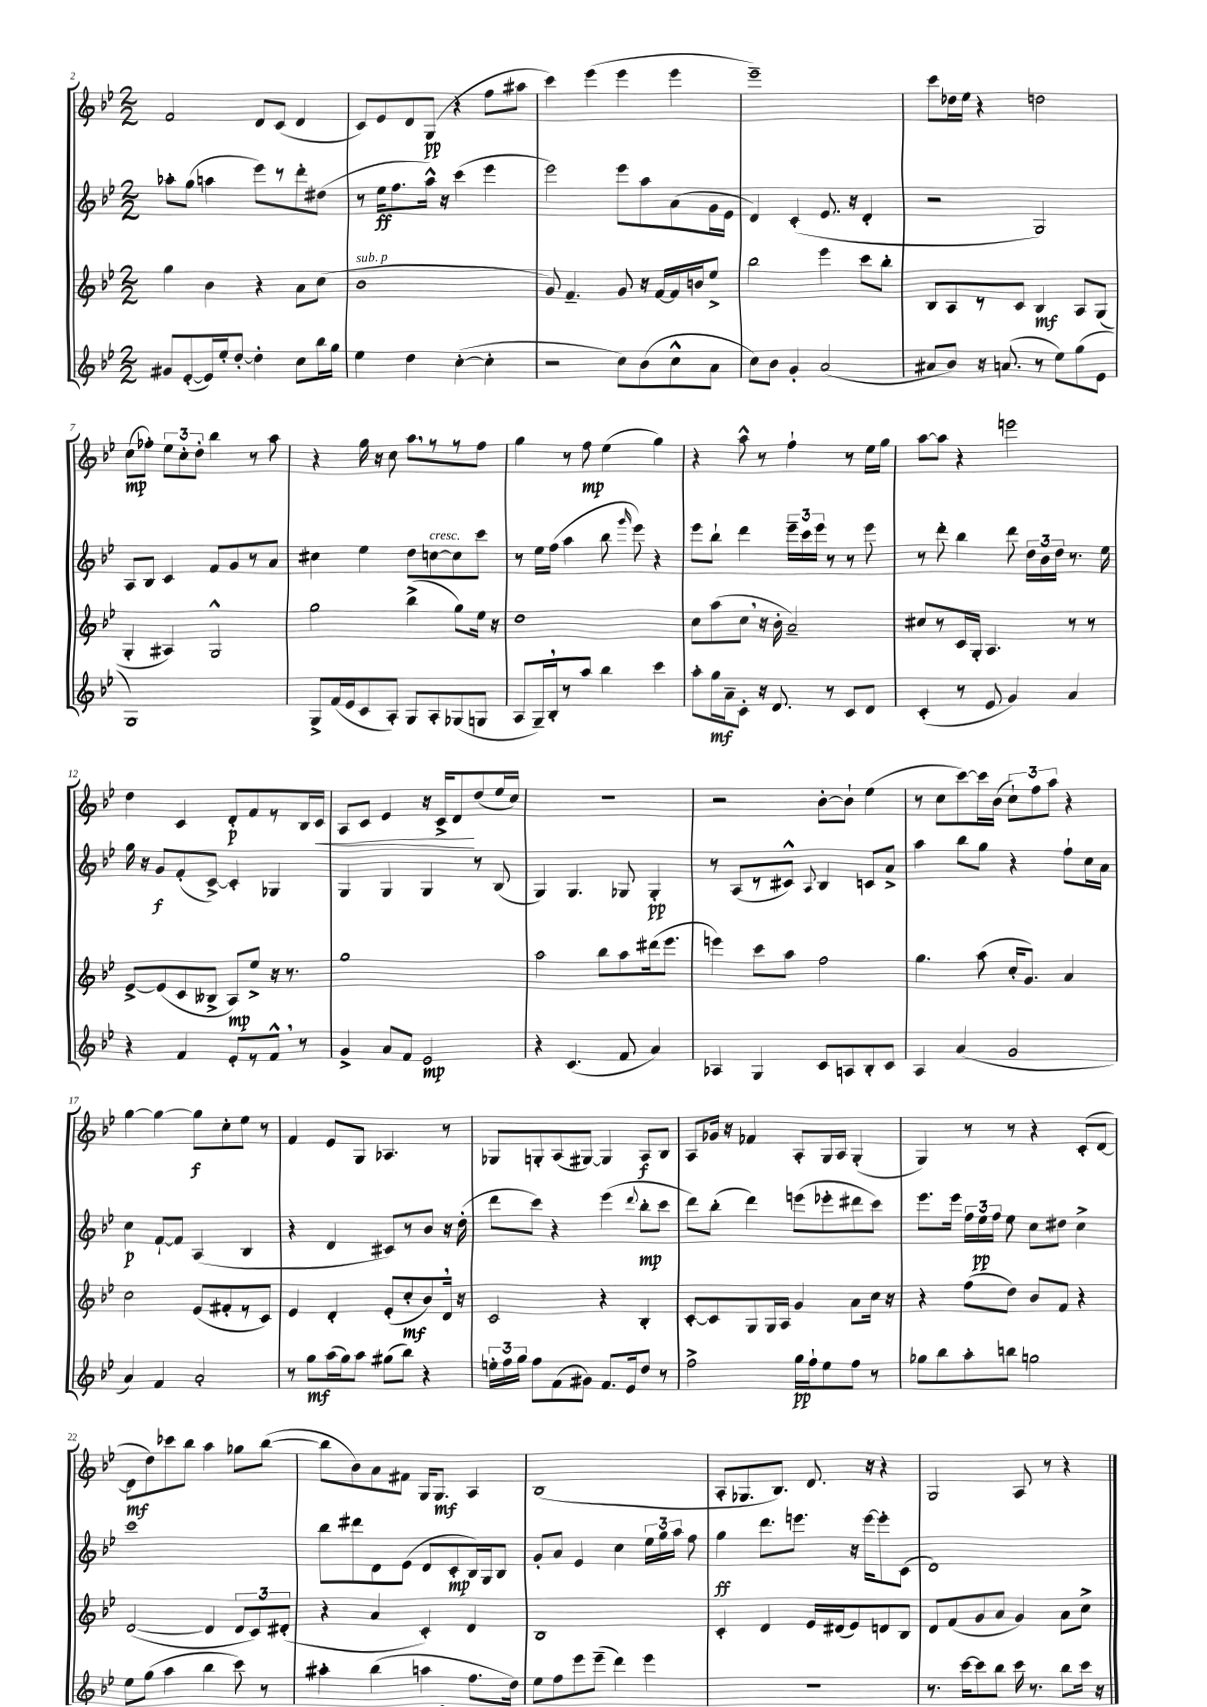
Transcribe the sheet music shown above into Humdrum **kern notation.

**kern	**kern	**kern	**kern
*staff4	*staff3	*staff2	*staff1
*clefG2	*clefG2	*clefG2	*clefG2
*k[b-e-]	*k[b-e-]	*k[b-e-]	*k[b-e-]
*M2/2	*M2/2	*M2/2	*M2/2
8g#	4gg	8aa-'	2f
([8e-'	.	(8gg	.
16e-])	4b-	4aa	.
16ee-'	.	.	.
[8dd'	.	.	.
4dd']	4r	8eee-)	8d
.	.	8r	(8c
8cc	8a	8ddd'	4d
16bb-	(8cc	(8dd#	.
16gg	.	.	.
=	=	=	=
4ee-	1b-	8r	8c)
.	.	16ee-	8e-
.	.	8.ff	.
4dd	.	.	8d
.	.	16aa^^)	(8G
.	.	16r	.
([4cc'	.	(4ccc	4r
4cc']	.	4eee-	8ff
.	.	.	8aa#
=	=	=	=
2r	8g)	2eee-)	4ccc)
.	4.f~	.	.
.	.	.	(4eee-
8cc)	8g	8eee-	4eee-
(8b-	16r	8aa	.
.	[16f	.	.
8cc^^	16f]	(8a	4eee-
.	16b	.	.
8a	8ee-^	16g	.
.	.	16e-	.
=	=	=	=
8cc)	2bb-	4d)	1eee-~)
8b-	.	.	.
4g'	.	(4c'	.
(2a	4eee-	8.e-	.
.	.	16r	.
.	8ccc	4d'	.
.	8bb-'	.	.
=	=	=	=
8a#	8B-	2r	8ccc
8b-)	8A	.	16dd-
.	.	.	16ee-
16r	8r	.	4r
(8.a	.	.	.
.	8c	.	.
8r	4B-	2G)	2dd
8ee-)	.	.	.
(8gg	8A	.	.
8e-	(8G	.	.
=	=	=	=
1G)	4G'	8A	(8cc
.	.	8B-	8ff-')
.	4A#)	4c	12ee-
.	.	.	12cc'
.	.	.	12dd'
.	2G^^	8f	4bb-
.	.	8g	.
.	.	8r	8r
.	.	8a	8aa
=	=	=	=
8G^	2gg	4cc#	4r
(16f	.	.	.
16e-	.	.	.
8c	.	4ee-	16gg
.	.	.	16r
8A')	.	.	8cc
8G	(4bb-^	8dd	8aa
8A'	.	[8cc	8r
(8G-	8gg)	8cc]	8r
8G	16ee-	8ccc	8ff
.	16r	.	.
=	=	=	=
8A	1dd	8r	4gg
16G~)	.	16ee-	.
16B-'	.	(16ff	.
8r	.	4aa	8r
8aa	.	.	8ff
4bb-	.	8bb-	(4ee-
.	.	16qqggg	.
.	.	8eee-)	.
4ccc	.	4r	4gg)
=	=	=	=
8aa'	8cc	8eee-	4r
16gg	(8aa	8bb-`	.
16a~	.	.	.
8c'	8cc	4ddd	8aa^^
16r	16r	.	8r
8.d	16b-'	.	.
.	2a~)	24eee-~	4ff`
.	.	24ccc	.
.	.	24eee-	.
8r	.	8r	.
8c	.	8r	8r
8d	.	8eee-	16ee-
.	.	.	16gg
=	=	=	=
(4c'	8cc#	8r	[8aa
.	8r	8ddd'	8aa]
8r	16c	4bb-	4r
.	16G'	.	.
8e-	4.A	.	.
4g)	.	8ddd	2eee
.	.	24dd	.
.	.	24b-	.
.	.	24dd	.
4a	8r	8.r	.
.	8r	.	.
.	.	16ee-	.
=	=	=	=
4r	[8e-^	16gg	4dd
.	.	16r	.
.	(8e-]	8g	.
4f	8c	(8f'	4c
.	8B--^	[8c^)	.
8e-'	8A)	4c']	8d'
8r	8ee-^	.	8f
8f^^	16r	4G-	8r
.	8.r	.	.
8r	.	.	16B-
.	.	.	16c
=	=	=	=
4g^	1gg	4G	8A
.	.	.	8c
8a	.	4G	4e-
8f	.	.	.
2e-	.	4G	16r
.	.	.	16c^
.	.	.	8d
.	.	8r	(8dd
.	.	(8B-	16ee-
.	.	.	16cc)
=	=	=	=
4r	2aa	4G)	1r
(4.c	.	4.G	.
.	8bb-	.	.
8f	8aa	8G-	.
4a)	(16ddd#	4G-'	.
.	8.eee-	.	.
=	=	=	=
4A-	4eee)	8r	2r
.	.	(8A	.
4G	8ccc	8r	.
.	8aa	8c#^^)	.
.	.	8qqA	.
8c	2ff	4B-	[8b-'
8A	.	.	8b-`]
8B-'	.	8c	(4ee-
8c	.	8a^	.
=	=	=	=
4A	4.gg	4aa	8r
.	.	.	8cc
(4a	.	8bb-	[8ccc)
.	(8aa	8gg	16ccc]
.	.	.	(16b-
2g	16cc'	4r	12cc`)
.	8.g)	.	.
.	.	.	12ff
.	.	.	12aa
.	4a	8ff`	4r
.	.	16cc	.
.	.	16a	.
=	=	=	=
4a)	2cc	4cc	[4gg
4f	.	[8f`	4gg_
.	.	8f]	.
2a'	(8e-	(4A	8gg]
.	8f#'	.	8cc'
.	8r	4B-	8ee-
.	8c)	.	8r
=	=	=	=
8r	4e-	4r	4f
8gg	.	.	.
(16aa	4d'	4d	8e-
16gg)	.	.	.
8aa	.	.	8G
(8gg#	(8e-'	8c#)	4.A-
8bb-)	8cc'	8r	.
4r	8b-)	8b-	.
.	16d	16r	8r
.	16r	(16dd'	.
=	=	=	=
24ee'	2c	8ddd	8G-
24ff	.	.	.
24gg	.	.	.
8ff	.	8ccc)	8G'
(8f	.	4r	(8A
8g#)	.	.	[8G#)
8.f	4r	(4eee-	4G#]
16e-	.	.	.
.	.	8qqddd	.
8dd	4B-'	8bb-'	8A
8r	.	8ccc	8B-
=	=	=	=
2ff^	[8c'	8ddd)	8A
.	8c]	(8bb-'	16g-
.	.	.	16r
.	8G	4ddd)	4f-
.	16G	.	.
.	16A	.	.
16gg	4g	(8eee	8A'
16ff`	.	.	.
8ee-	.	8eee-'	16G
.	.	.	16A
8ff	8a	8ddd#	(4G'
8r	16cc	8ccc)	.
.	16r	.	.
=	=	=	=
8gg-	4r	8.eee-	4G)
8bb-	.	.	.
.	.	16eee-	.
8aa'	(8ff	24ff	8r
.	.	24ee-	.
.	.	24ff	.
8bb	8dd)	8ee-	8r
2gg	8b-	8cc	4r
.	8f	8dd#	.
.	4r	4cc^	(8c'
.	.	.	[8d
=	=	=	=
8ee-	([2d	1ccc	8d]
(8gg	.	.	8dd)
4aa	.	.	8ccc-
.	.	.	8bb-
4bb-	4d]	.	4aa
8ccc)	12d	.	8gg-
.	12c)	.	.
8r	.	.	([8bb-
.	(12d#'	.	.
=	=	=	=
4aa#'	4r	8bb-	8bb-]
.	.	8ddd#	8b-)
(4bb-	4a	8d	8a
.	.	(8e-	8f#
4aa	4c')	8d	16G
.	.	.	8.G
.	.	8c'	.
8.ff	4d	16B-)	4A
.	.	16G	.
.	.	8B-	.
16dd)	.	.	.
=	=	=	=
8ee-	1B-	8g'	(1B-
8ff	.	8a	.
8eee-	.	4e-	.
(8eee-~	.	.	.
4ddd)	.	4cc	.
4eee-	.	24ee-	.
.	.	24gg	.
.	.	24aa	.
.	.	8ff	.
=	=	=	=
1r	4c'	4gg	8A'
.	.	.	8.G-
.	4d	8.ddd	.
.	.	.	8.B-)
.	.	8.eee	.
.	16e-	.	8.d
.	(16d#	.	.
.	8e-)	16r	.
.	.	[16eee	16r
.	8d	8eee']	4r
.	8B-	(8c	.
=	=	=	=
8.r	8d	1d)	2G
.	(8f	.	.
[16ccc	.	.	.
8ccc]	8g	.	.
8bb-	8a	.	.
16ccc	4g)	.	8A
8.r	.	.	.
.	.	.	8r
8bb-	8a	.	4r
16ccc	8cc^	.	.
16r	.	.	.
==	==	==	==
*-	*-	*-	*-
